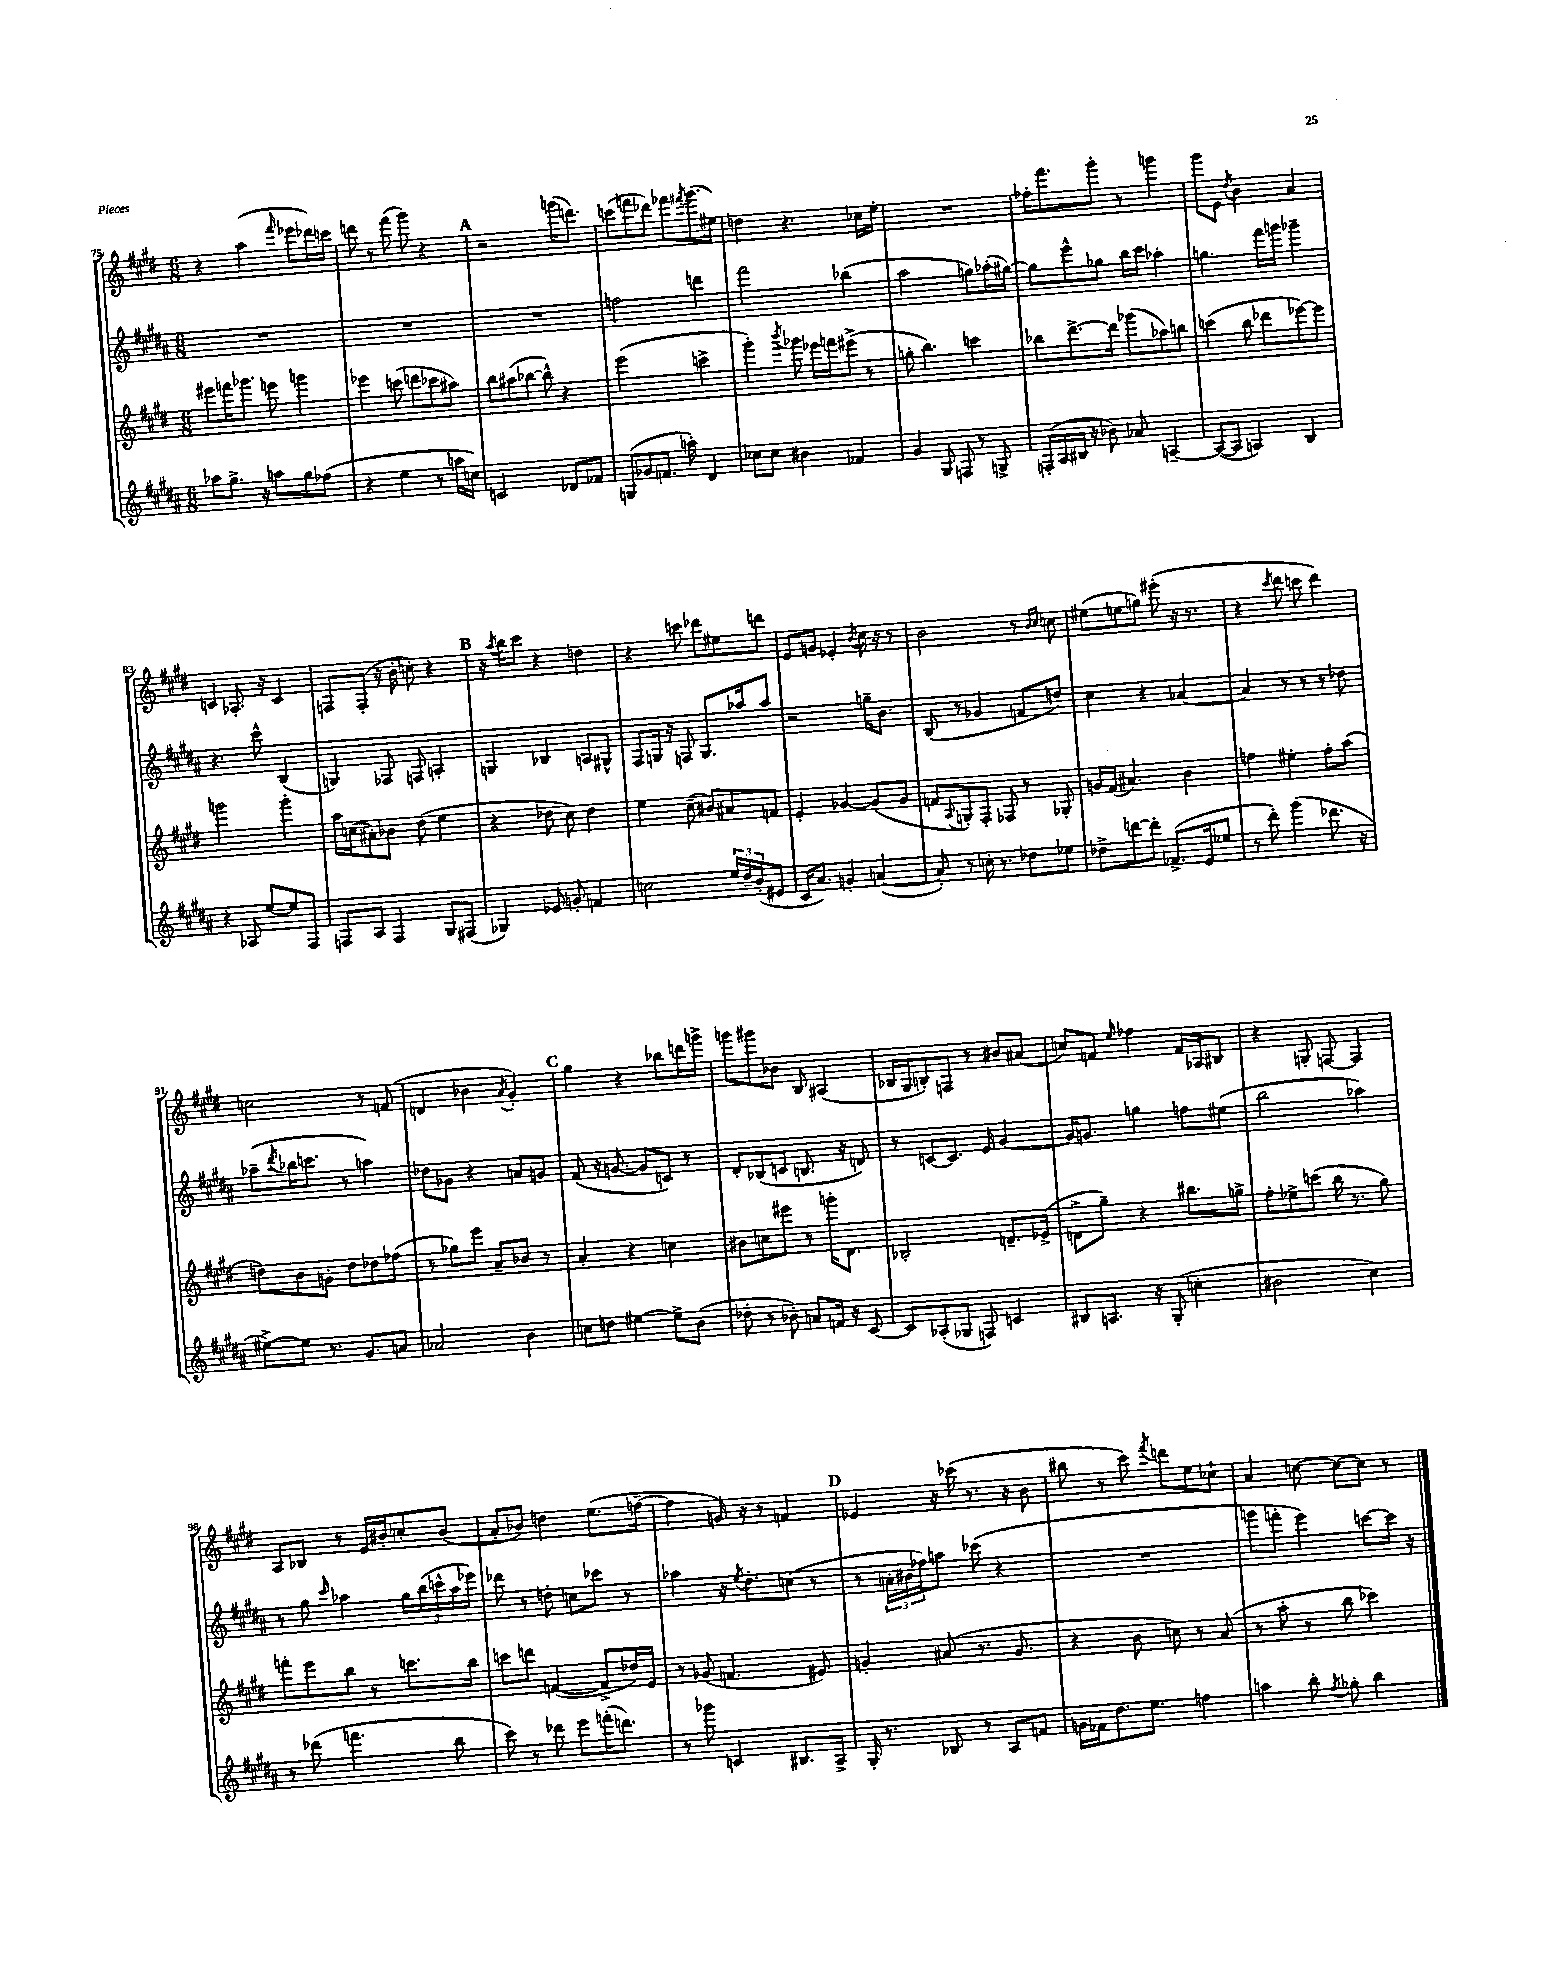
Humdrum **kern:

**kern	**kern	**kern	**kern
*staff4	*staff3	*staff2	*staff1
*clefG2	*clefG2	*clefG2	*clefG2
*k[f#c#g#d#a#]	*k[f#c#g#d#]	*k[f#c#g#d#a#]	*k[f#c#g#d#]
*M6/8	*M6/8	*M6/8	*M6/8
8aa-	8eee#	2.r	4r
8.gg#^	16fff	.	.
.	8.ggg-	.	.
.	.	.	(4aa
16r	.	.	.
8aa	8eee	.	.
.	.	.	16qqfff#
8gg#	4ggg	.	8eee-
(8ff-	.	.	16ddd-)
.	.	.	16ccc
=	=	=	=
4r	4eee-	2.r	8ddd
.	.	.	8r
4ee	(8ccc	.	(8fff#
.	8ddd	.	8ggg#)
8r	8ccc-	.	4r
16aa	8aa#)	.	.
16cc)	.	.	.
=	=	=	=
2c	8bb	2.r	2r
.	(8aa#	.	.
.	[8bb-	.	.
.	8bb-^^])	.	.
8d-	4r	.	(16ggg
.	.	.	8.ddd)
8f-	.	.	.
=	=	=	=
(8G	(2eee	2ff	(8ccc
8g-	.	.	8fff
8.f	.	.	8ddd-)
.	.	.	8fff-
16aa')	.	.	.
.	.	.	8qfff#
4d#	4ccc^	4ddd	(8.ggg#
.	.	.	16ee#)
=	=	=	=
8cc-	4ggg#')	2fff#	4dd
8cc-	.	.	.
.	8qbbb	.	.
4b#	8ggg-	.	4.r
.	16eee-	.	.
.	16fff	.	.
4f-	(8eee#^	(4bb-	.
.	8r	.	16cc-
.	.	.	16ee'
=	=	=	=
4g#	8gg'	2aa#	2.r
.	4.bb)	.	.
8G#	.	.	.
8F	.	.	.
8r	4ccc	8gg)	.
8G^	.	(16aa-'	.
.	.	[16gg#)	.
=	=	=	=
(16F'	8bb-	8gg#]	16ff-'
16A#	.	.	8.fff#
16B#	[8.ddd#^	8eee^^	.
16r	.	.	.
8b-)	.	8gg-	8ggg#'
.	16ddd#]	.	.
8a-	(8ggg-	16bb	8r
.	.	16ccc#	.
[4A~	8aa-)	4aa-'	4ggg
.	8bb	.	.
=	=	=	=
(8A_	(4ccc	4.gg	8ggg#
8A]	.	.	8e
.	.	.	8qdd#
4A)	8bb	.	4b
.	8ddd-	16fff#	.
.	.	16ggg	.
4B	[8eee-)	4ggg-~	4a
.	8eee-]	.	.
=	=	=	=
4r	2ggg	4.r	4c
8A-	.	.	8.A-'
[8ee	.	8ccc#^^	.
.	.	.	16r
8ee]	4ggg'	(4B	4c
8F#	.	.	.
=	=	=	=
8F	16aa	4G)	8F
.	(16cc	.	.
8A#	8a#')	.	(8F'
4F	8b-	8F-	16r
.	.	.	16b'
.	(8dd#	8F	8cc')
8G#	4ee	4A'	4r
(8F#	.	.	.
=	=	=	=
4G-)	4r	4G	16r
.	.	.	8qaa
.	.	.	16bb
.	.	.	8ccc#
8e-	8dd-	4B-	4r
8g'	8cc#)	.	.
4f	4dd-	8A	4dd
.	.	8G#^^	.
=	=	=	=
2cc	4ee	8F#	4r
.	.	16G	.
.	.	16r	.
.	(8cc#~	8F	8ccc
.	8b#)	8.G	8ddd-
24ee	8a#	.	8ee#
24dd#~	.	.	.
.	.	16aa-	.
(24b'	.	.	.
8e#	8f	8aa-	8ddd
=	=	=	=
16c#	4e'	2r	8e
8.a#)	.	.	.
.	.	.	8g
4g'	[4g-	.	4e-'
.	.	.	8qb
([4a	(8g-]	16gg~	16cc#
.	.	8.b	16r
.	8g-	.	8r
=	=	=	=
8a'])	8f	(8B	2b
.	8qqA	.	.
8r	8G')	8r	.
16cc'	8F#'	4g-	.
8.r	.	.	.
.	8F-	.	.
8dd-	8r	8f	8r
.	.	.	16qqb
.	.	.	16qqcc#
8ee-	8G-'	8dd)	8cc
=	=	=	=
8dd-^	16g	4cc#	(8ee#
.	(16f#	.	.
[8ddd	4.a#)	.	8ee
8ddd']	.	4r	8gg)
(8.f-^	.	.	(8eee#'
.	4b	[4a-	16r
16e	.	.	8.r
8ee-	.	.	.
=	=	=	=
8r	4ff	4a-]	4r
8ddd#')	.	.	.
.	.	.	8qccc#
(4ggg#	4ee#'	8r	8ddd#
.	.	8r	8ccc
8.ddd-	8ff'	8r	4ddd#)
.	(8aa	8dd-	.
16r	.	.	.
=	=	=	=
[8ee#^)	8dd)	(8aa-~	2cc
.	.	8qddd#	.
8ee#]	8b	16bb-	.
.	.	8.ccc	.
8.r	8g'	.	.
.	8dd	8r	.
8.g#	.	.	.
.	8dd-	4aa)	8r
8a	(8ff-	.	(8f
=	=	=	=
2a-	8r	8dd-	4d
.	8gg-)	8g-	.
.	8eee	4r	4b-
.	8a~	.	.
.	.	.	8qa
4b	8b-	8a	4g#')
.	8r	8g	.
=	=	=	=
8cc	4a'	(8f#	4gg#
8dd	.	16r	.
.	.	[8.g	.
[4ee#	4r	.	4r
.	.	8g]	.
8ee#^]	4cc	8c)	8bb-
(8b	.	8r	16ddd
.	.	.	16ggg^
=	=	=	=
8dd-'	8b#	8d#'	8ggg
8r	8cc	(8B-	8ggg#
8b-')	8eee#	8c	8b-
8a	8r	8.B	8B
16f	16ggg'	.	(4A#
16r	8.d#	16r	.
[8c#	.	8d)	.
=	=	=	=
8c#]	2B-'	8r	16B-
.	.	.	16G#
(8A-'	.	[8c	8B')
8G-	.	8.c]	8F
8F)	.	.	8r
.	.	16e	.
4c	8.d~	[4g#	8b#
.	.	.	(8a#
.	(16e-^	.	.
=	=	=	=
8B#	8d^	16g#]	8cc)
.	.	8.g	.
8.A	8gg#~)	.	8f
.	.	.	16qqee
.	4r	4gg	4ff-
16r	.	.	.
(8G#'	.	.	.
4cc'	8.bb#	8ff	16f
.	.	.	16A-
.	.	(8ee#	8B#
.	16gg^	.	.
=	=	=	=
2b#	8ff#'	2bb	4r
.	8ee-^	.	.
.	(8ccc	.	8G'
.	16bb	.	[8F
.	8.r	.	.
4cc#)	.	4aa-)	4F]
.	8gg#)	.	.
=	=	=	=
8r	8fff'	8r	8A
(8ddd-	8eee	8gg#	8B-
.	.	16qqccc#	.
4.fff	8bb	4aa-	8r
.	8r	.	16e
.	.	.	16b#'
.	8.ccc	20gg#	8cc'
.	.	(20bb	.
.	.	20ccc^^	.
8bb	.	.	(8b#
.	.	20aa-	.
.	16bb	.	.
.	.	20eee-)	.
=	=	=	=
8ccc#)	8ccc	8ddd-	8a'
8r	8ddd	8r	8b-)
8ddd-	([4f	8dd'	4dd
8eee	.	8cc	.
(16fff'	8f^]	8ccc-	(8.ee
8.ddd)	.	.	.
.	16dd-)	8r	.
.	16e	.	[16ff~
=	=	=	=
8r	8r	4aa-	4ff]
8ggg-	(8g-	.	.
4c	4.f	16r	16g)
.	.	8qee	.
.	.	8.dd#'	16r
.	.	.	8r
8.B#	.	(8cc	4f
.	8e#)	8r	.
16A#^	.	.	.
=	=	=	=
16G#'	4g'	8r	4e-
8.r	.	.	.
.	.	24a'	.
.	.	24b#	.
.	.	24ff-)	.
8B-	(8a#	8aa	16r
.	.	.	(16ccc-
8r	8.r	(8ccc-	8.r
8A#	.	4r	.
.	8.g	.	16r
8f	.	.	8b
=	=	=	=
16g	4r	2.r	8bb#
16f-	.	.	.
8.dd#	.	.	8r
.	8b	.	8ccc#)
8.ee	.	.	.
.	.	.	8qfff#
.	8cc)	.	8ddd
4ff	8r	.	8ee
.	(8a	.	8cc-`
=	=	=	=
4aa	8r	8ggg	4a
.	8aa'	8fff'	.
8bb'	8r	4eee)	[8cc
8qff#	.	.	.
8gg-'	8bb	.	8cc_
4bb	4ccc-)	[8ccc	8cc]
.	.	16ccc]	8r
.	.	16r	.
==	==	==	==
*-	*-	*-	*-
